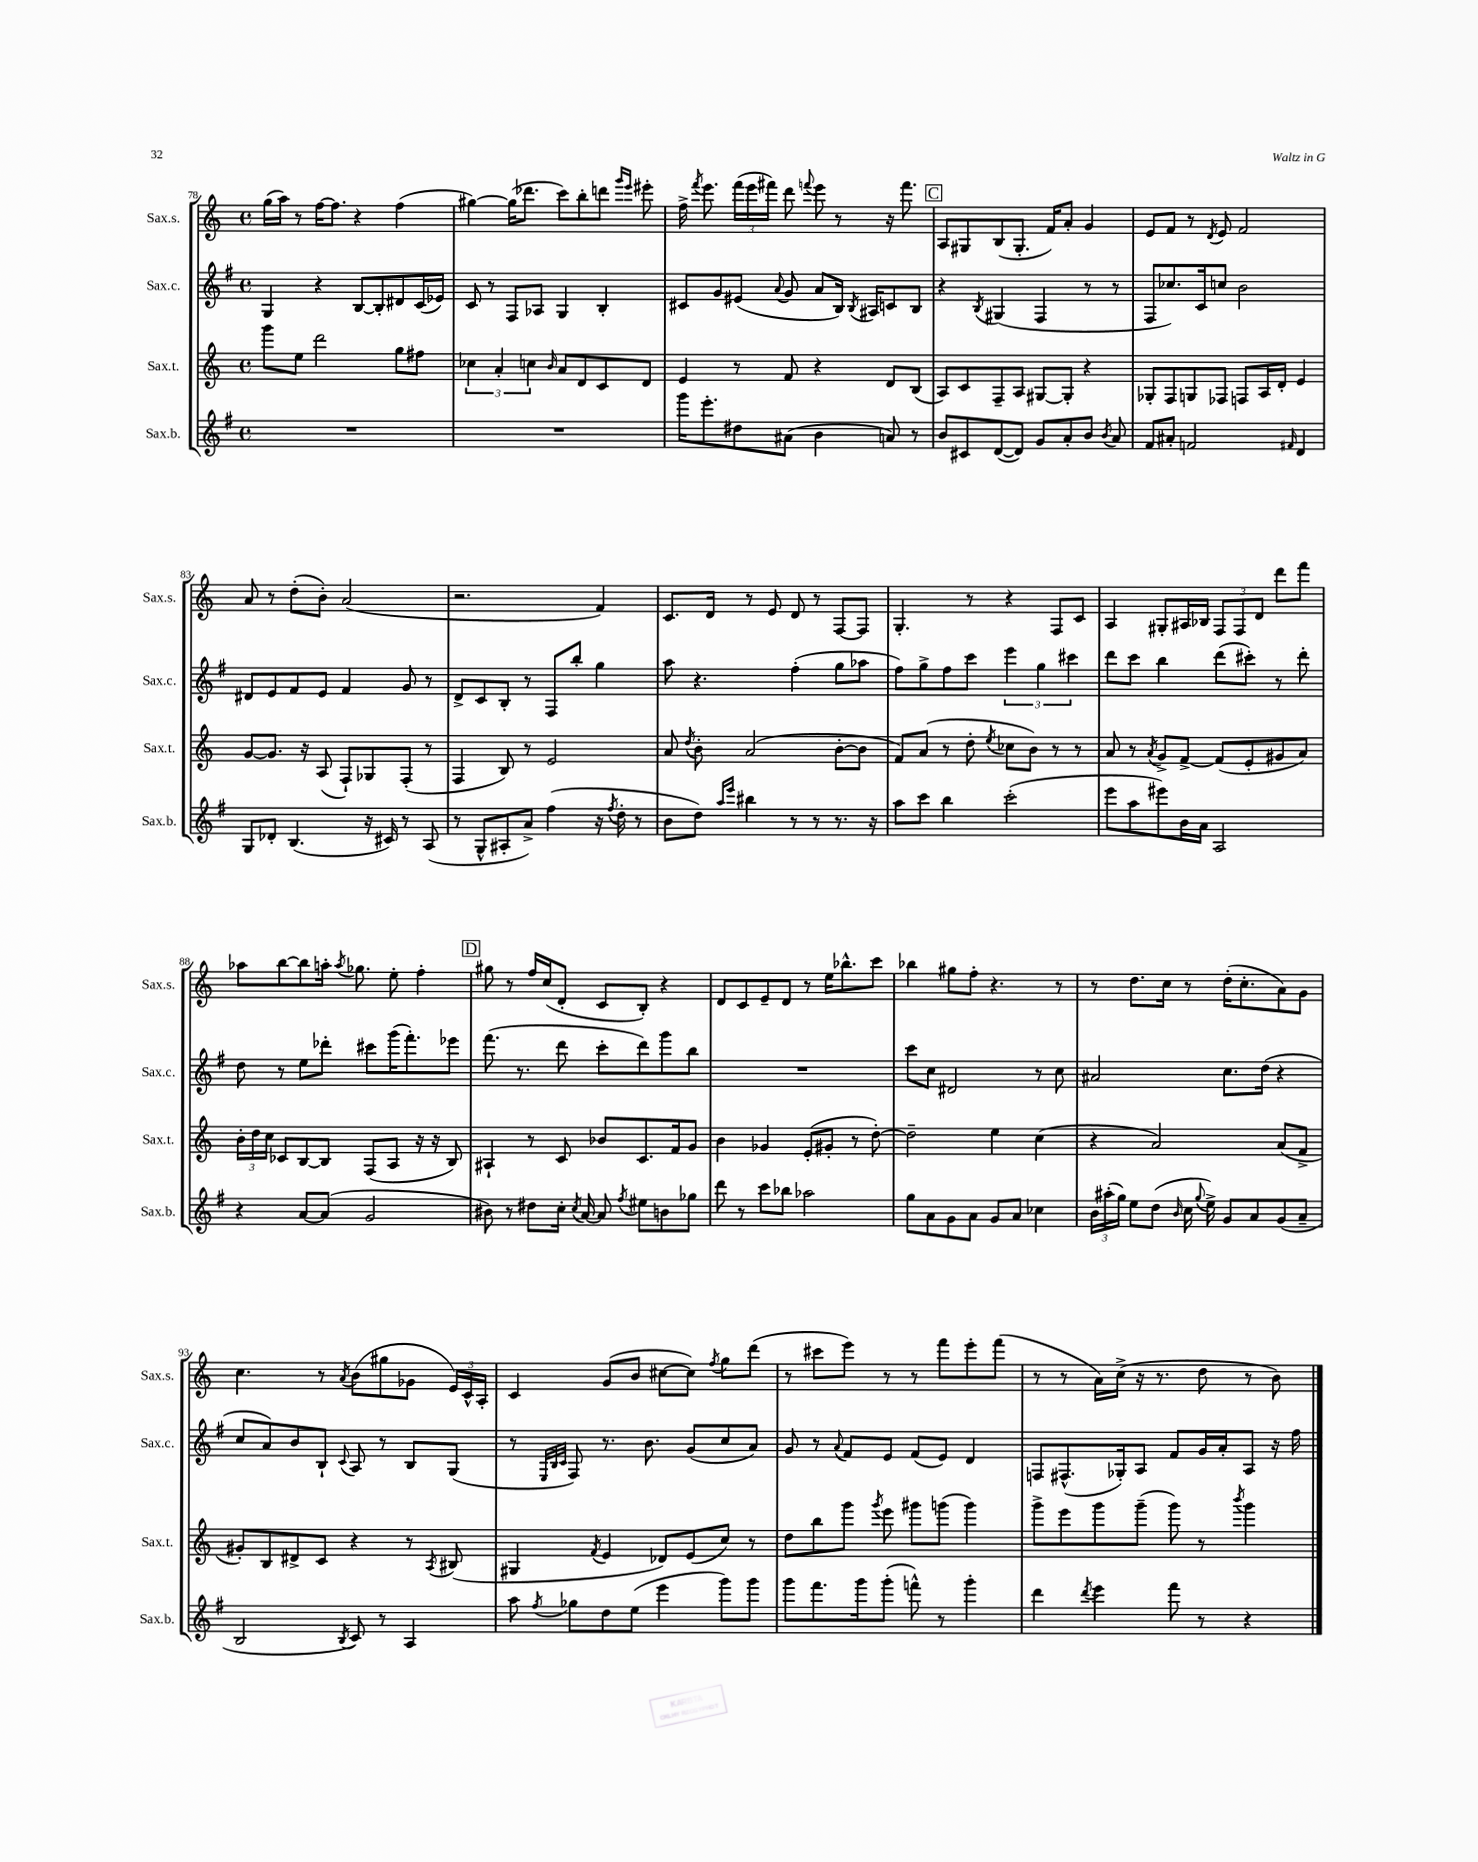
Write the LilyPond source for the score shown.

<<
\new StaffGroup <<
\new Staff = "s0" \with { instrumentName = "Sax.s." shortInstrumentName = "Sax.s." } {
    \clef treble \key c \major \defaultTimeSignature \time 4/4
    \autoBeamOff g''16[( a''16]) r8 f''16[~ f''8.] r4 f''4( |
    gis''4~) gis''16[( des'''8.] c'''8[) b''8-. d'''8] \grace { g'''16[ e'''16] } eis'''8-. |
    f''16-> \acciaccatura { f'''8 } e'''8. \tuplet 3/2 { f'''16[( e'''16 fis'''16]) } d'''8 \appoggiatura { f'''8 } e'''8 r8 r16 f'''8. |
    \mark \markup { \box "C" } a8[ gis8 b8( gis8.]-. f'16[) a'8]-. g'4 |
    e'8[ f'8] r8 \acciaccatura { d'8 } e'8 f'2 |
    a'8 r8 d''8[-.( b'8]-.) a'2( |
    r2. f'4) |
    c'8.[ d'16] r8 e'8 d'8 r8 f8[~ f8] |
    g4.-. r8 r4 f8[ c'8] |
    a4 gis8[-. ais16 bes16] \tuplet 3/2 { f8[ f8 d'8] } d'''8[ f'''8] |
    aes''8[ b''8~ b''8 a''16]-. \acciaccatura { a''8 } ges''8. e''8-. f''4-. |
    \mark \markup { \box "D" } gis''8 r8 f''16[ c''16( d'8]-. c'8[ b8]-.) r4 |
    d'8[ c'8 e'8-- d'8] r8 e''16[ bes''8.-^ c'''8] |
    bes''4 gis''8[ f''8]-. r4. r8 |
    r8 d''8.[ c''16] r8 d''16[-.( c''8.-. a'8) g'8] |
    c''4. r8 \acciaccatura { a'8 } b'8[( gis''8 ges'8] \tuplet 3/2 { e'16[) c'16-^ a16]-. } |
    c'4 g'8[( b'8] cis''8[~ cis''8]) \acciaccatura { f''8 } g''8[ d'''8]( |
    r8 cis'''8[ e'''8]) r8 r8 f'''8[ e'''8-. f'''8]( |
    r8 r8 a'16[) c''16]->( r16 r8. d''8 r8 b'8) \bar "|." |
}
\new Staff = "s1" \with { instrumentName = "Sax.c." shortInstrumentName = "Sax.c." } {
    \clef treble \key g \major \defaultTimeSignature \time 4/4
    \autoBeamOff g4 r4 b8[~ b8-. dis'8 c'16( ees'16]) |
    c'8 r8 fis8[ aes8] g4 b4-. |
    cis'8[ g'8 eis'8]( \appoggiatura { a'8 } g'8 a'8[ b16]) \acciaccatura { b8 } ais16[ c'8 b8] |
    \mark \markup { \box "C" } r4 \acciaccatura { b8 } gis4( fis4 r8 r8 |
    fis8[ ces''8.) c'16 c''8] b'2 |
    dis'8[ e'8 fis'8 e'8] fis'4 g'8 r8 |
    d'8[-> c'8 b8]-. r8 fis8[ b''8]-. g''4 |
    a''8 r4. fis''4-.( g''8[ aes''8] |
    fis''8[) g''8-> fis''8 c'''8] \tuplet 3/2 { e'''4 g''4 cis'''4 } |
    d'''8[ c'''8] b''4 d'''8[( cis'''8]-.) r8 d'''8-. |
    d''8 r8 e''8[ des'''8]-. cis'''8[ g'''16( fis'''8.-.) ees'''8] |
    \mark \markup { \box "D" } fis'''8.( r8. d'''8 c'''8[-. d'''8) g'''8 b''8] |
    R1 |
    c'''8[ c''8] dis'2 r8 c''8 |
    ais'2 c''8.[ d''16]( r4 |
    c''8[ a'8) b'8 b8]-! \appoggiatura { c'8 } a8 r8 b8[ g8]( |
    r8 \grace { e32[ b32 c'32] } fis8) r8. b'8. g'8[( c''8 a'8]) |
    g'8 r8 \appoggiatura { a'8 } fis'8[ e'8] fis'8[( e'8]) d'4 |
    f8[ fis8.-^( ges16-.) a8] fis'8[ g'16 a'16-. a8] r16 fis''16 \bar "|." |
}
\new Staff = "s2" \with { instrumentName = "Sax.t." shortInstrumentName = "Sax.t." } {
    \clef treble \key c \major \defaultTimeSignature \time 4/4
    \autoBeamOff g'''8[ e''8] d'''2 g''8[ fis''8] |
    \tuplet 3/2 { ces''4 a'4-. c''4 } \grace { b'16 } a'8[ d'8 c'8 d'8] |
    e'4 r8 f'8 r4 d'8[ b8]( |
    \mark \markup { \box "C" } a8[) c'8 f8-- a8] gis8[~ gis8]-. r4 |
    ges8[-. f8 g8 fes8] f8[ a16 d'16]-. e'4 |
    g'8[~ g'8.] r16 a8( f8[-!) ges8 f8]-.( r8 |
    f4 b8) r8 e'2 |
    a'8 \acciaccatura { d''8 } b'8-. a'2( b'8[~-. b'8] |
    f'8[) a'8]( r8 d''8-. \acciaccatura { e''8 } ces''8[ b'8]) r8 r8 |
    a'8 r8 \acciaccatura { a'8 } g'8[-> f'8]~-> f'8[( e'8-. gis'8 a'8]) |
    \tuplet 3/2 { b'16[-. d''16 c''16] } ces'8[ b8~ b8] f8[( a8] r16 r16 b8) |
    \mark \markup { \box "D" } ais4-! r8 c'8 bes'8[ c'8. f'16 g'8] |
    b'4 ges'4 e'8[-.( gis'8]-. r8 d''8~-.) |
    d''2-- e''4 c''4( |
    r4 a'2) a'8[( f'8]-> |
    gis'8[-.) b8 dis'8-> c'8] r4 r8 \acciaccatura { a8 } bis8( |
    gis4 \acciaccatura { f'8 } e'4 des'8[) e'8( c''8]) r8 |
    d''8[ b''8 g'''8] \acciaccatura { g'''8 } e'''8 gis'''8[ g'''8]( g'''4) |
    g'''8[-> e'''8 g'''8 g'''8]--( g'''8) r8 \acciaccatura { b'''8 } g'''4 \bar "|." |
}
\new Staff = "s3" \with { instrumentName = "Sax.b." shortInstrumentName = "Sax.b." } {
    \clef treble \key g \major \defaultTimeSignature \time 4/4
    \autoBeamOff R1 |
    R1 |
    g'''16[ e'''8.-. dis''8 ais'8]( b'4 a'8) r8 |
    \mark \markup { \box "C" } b'8[ cis'8 d'8~( d'8]) g'8[ a'8-. b'8] \acciaccatura { b'8 } a'8 |
    fis'8[ ais'8]-. f'2 \grace { fis'16 } d'4 |
    g8[ des'8]-. b4.( r16 cis'16) r8 a8( |
    r8 g8[-^ ais8-. a'8]->) fis''4( r16 \acciaccatura { fis''8 } d''16-. r8 |
    b'8[ d''8]) \grace { a''16[ e'''16] } bis''4 r8 r8 r8. r16 |
    a''8[ c'''8] b''4 c'''2-.( |
    e'''8[ a''8 eis'''8) b'16 a'16] a2 |
    r4 a'8[~ a'8]( g'2 |
    \mark \markup { \box "D" } bis'8) r8 dis''8[ c''16]-. \acciaccatura { c''8 } a'16~ a'8 \acciaccatura { fis''8 } eis''8[ b'8 ges''8] |
    d'''8 r8 c'''8[ bes''8] aes''2 |
    g''8[ a'8 g'8 a'8] g'8[ a'8] ces''4 |
    \tuplet 3/2 { b'16[ ais''16-.( g''16]) } e''8[ d''8]( \grace { b'16 } c''16 \appoggiatura { g''8 } e''16->) g'8[ a'8 g'8( a'8]-- |
    b2 \acciaccatura { b8 } c'8) r8 a4 |
    a''8 \acciaccatura { fis''8 } ges''8[ d''8 e''8]( e'''4 g'''8[) g'''8] |
    g'''8[ fis'''8. g'''16 g'''8]-.( f'''8-^) r8 g'''4-. |
    d'''4 \acciaccatura { d'''8 } e'''4 fis'''8 r8 r4 \bar "|." |
}
>>
>>
\layout { \context { \Score currentBarNumber = #78 } }
